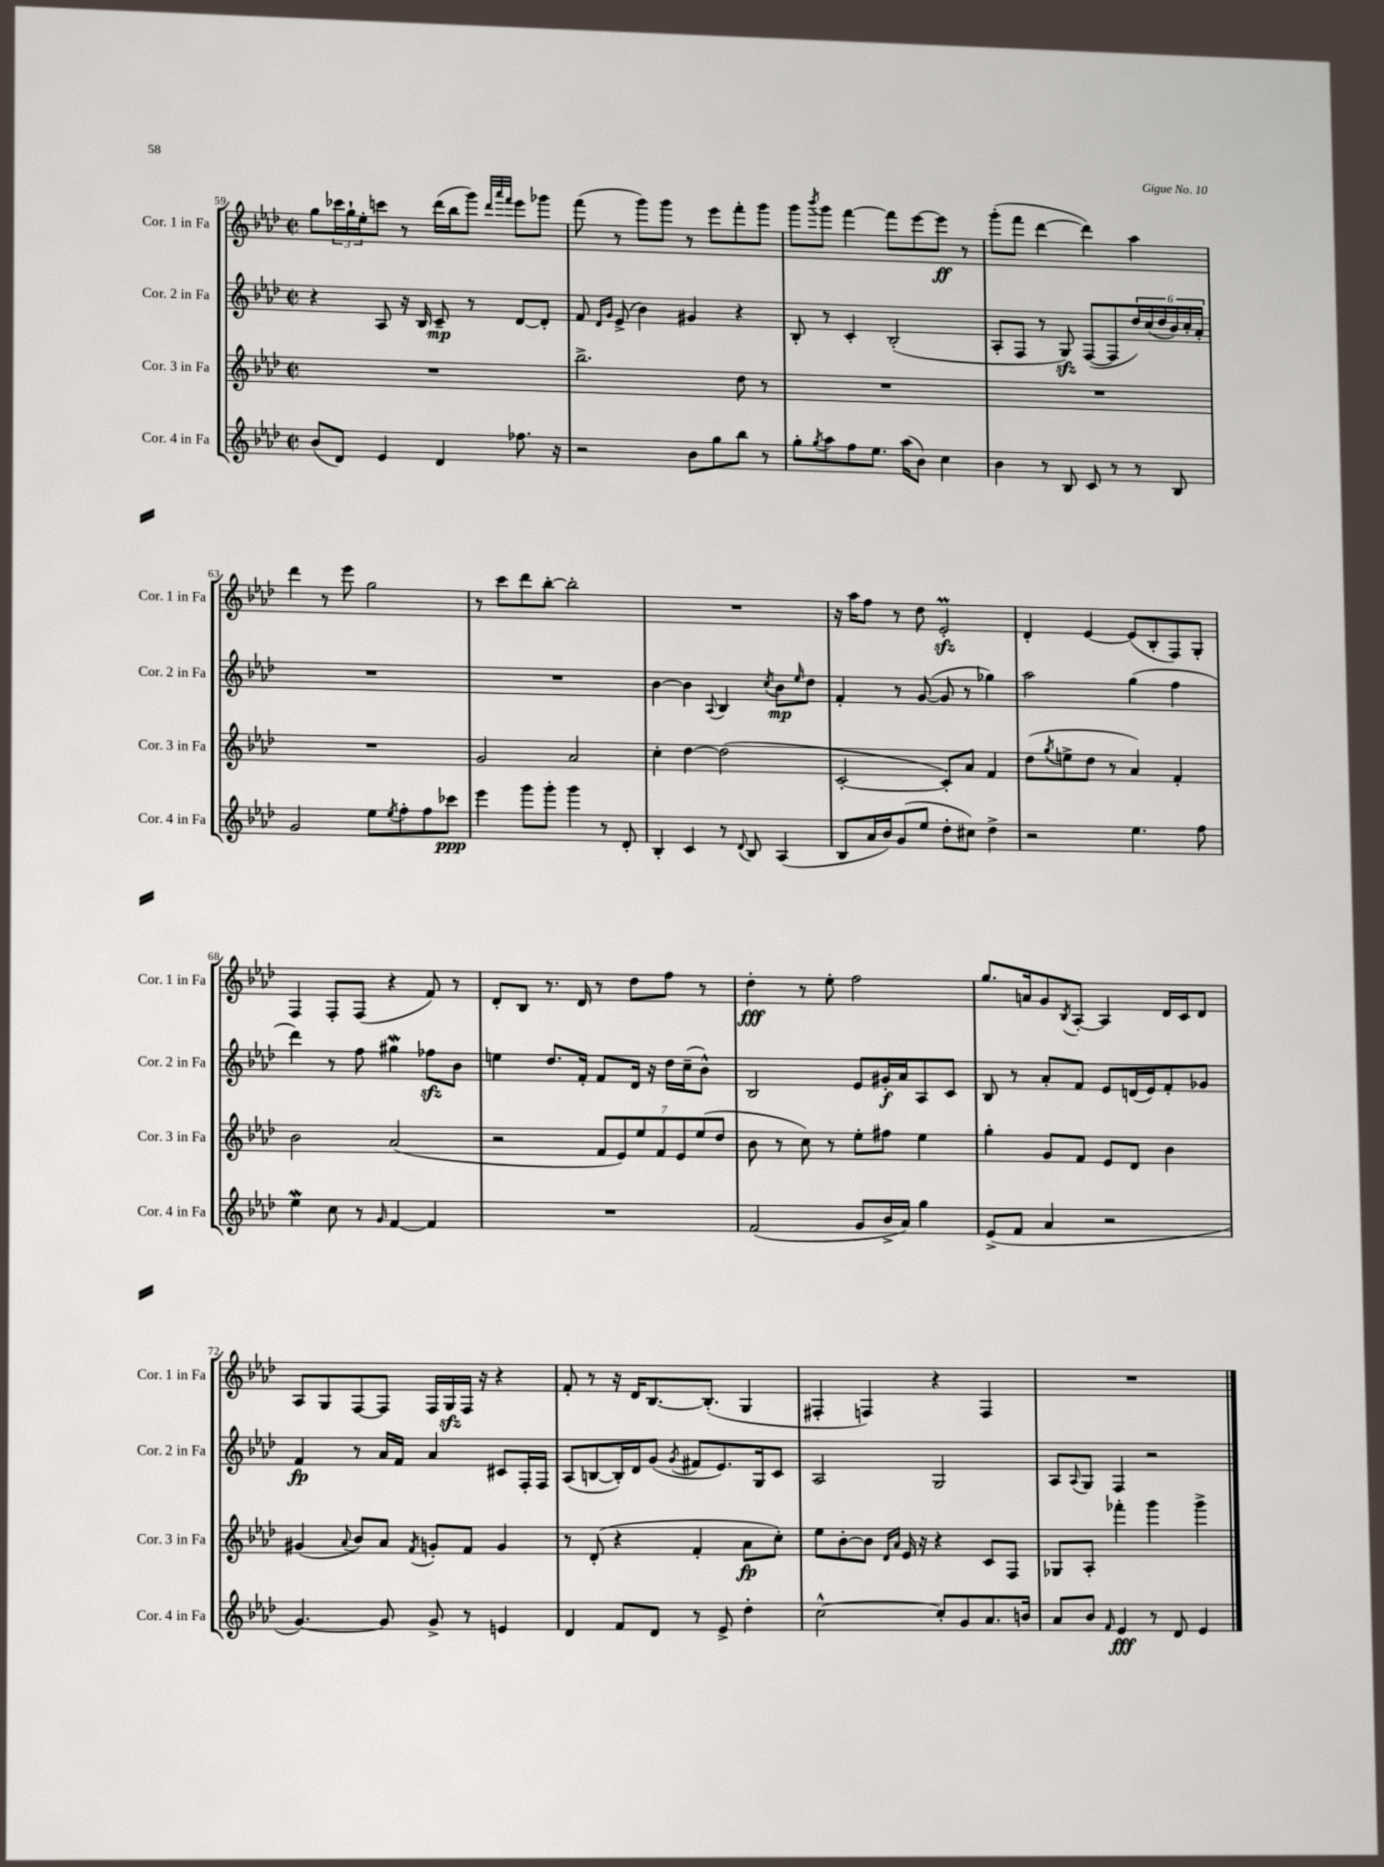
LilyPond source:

<<
\new StaffGroup <<
\new Staff = "s0" \with { instrumentName = "Cor. 1 in Fa" shortInstrumentName = "Cor. 1 in Fa" } {
    \clef treble \key aes \major \defaultTimeSignature \time 2/2
    g''8 \tuplet 3/2 { ces'''16 g''16-! ees''16-. } c'''8 r8 des'''16( bes''16 g'''8) \grace { des'''32 aes'''32 f'''32 } ees'''8 ges'''8 |
    f'''8( r8 g'''8) g'''8 r8 ees'''8 f'''8-. g'''8 |
    g'''8 \acciaccatura { bes'''8 } g'''8 f'''4~ f'''8 ees'''8~ ees'''8\ff r8 |
    g'''8-.( f'''8 des'''4~ des'''4) aes''4 |
    des'''4 r8 ees'''8 g''2 |
    r8 c'''8 des'''8 bes''8~-. bes''2-. |
    R1 |
    r16 aes''16 f''8 r8 des''8 ees'2-.\prall\sfz |
    des'4-. ees'4~ ees'8( bes8-. f8) g8-. |
    f4 f8-. f8( r4 f'8) r8 |
    des'8-. bes8 r8. des'16 r8 des''8 f''8 r8 |
    des''4-.\fff r8 ees''8-. f''2 |
    g''8. a'16 g'8 \acciaccatura { bes8 } aes8~-. aes4 des'16 c'16 des'8 |
    aes8 g8 f8~ f8 f16 g16\sfz f16 r16 r4 |
    f'8-. r8 r16 des'16 bes8.~ bes8.-.( g4 |
    fis4-. f4) r4 f4 |
    R1 \bar "|." |
}
\new Staff = "s1" \with { instrumentName = "Cor. 2 in Fa" shortInstrumentName = "Cor. 2 in Fa" } {
    \clef treble \key aes \major \defaultTimeSignature \time 2/2
    r4 aes8 r16 bes16 c'8--\mp r8 des'8~ des'8-. |
    f'8 \grace { des'16 g'16 } ees'8->( bes'4) gis'4 r4 |
    bes8-. r8 c'4-. bes2-.( |
    aes8-. f8 r8 g8\sfz) f8~( f8 \tuplet 6/4 { des''16) c''16( des''16 bes'16) c''16-. aes'16-. } |
    R1 |
    R1 |
    bes'4~ bes'4 \appoggiatura { aes8 } bes4 \acciaccatura { c''8 } bes'8\mp \grace { ees''16 } des''8 |
    f'4-. r8 g'8~( g'8 r8 ges''4) |
    aes''2 g''4( f''4 |
    des'''4) r8 f''8 gis''4\mordent fes''8\sfz bes'8 |
    e''4 des''8. f'16-. f'8 des'16 r16 des''16 c''16--( bes'8-^) |
    bes2 ees'8 gis'16-.\f aes'16 aes8 c'8 |
    bes8 r8 aes'8-. f'8 ees'8 d'16( ees'16) f'8-. ges'8 |
    f'4\fp r8 aes'16 f'16 aes'4 cis'8 f16-. f16 |
    aes8( b8~ b16-.) des'16 g'8( \acciaccatura { g'8 } fis'8 ees'8.) g16 c'8 |
    aes2 g2 |
    aes8 \appoggiatura { aes8 } g8 f4 r2 \bar "|." |
}
\new Staff = "s2" \with { instrumentName = "Cor. 3 in Fa" shortInstrumentName = "Cor. 3 in Fa" } {
    \clef treble \key aes \major \defaultTimeSignature \time 2/2
    R1 |
    bes''2.-> des''8 r8 |
    R1 |
    R1 |
    R1 |
    g'2 aes'2 |
    c''4-. des''4~ des''2( |
    c'2~-. c'8-.) aes'8 f'4 |
    des''8( \acciaccatura { g''8 } e''8-> des''8 r8 aes'4) f'4-. |
    bes'2 aes'2( |
    r2 \tuplet 7/4 { f'8 ees'8) ees''8 f'8 ees'8 ees''8( des''8 } |
    bes'8 r8 c''8) r8 ees''8-. fis''8 ees''4 |
    g''4-. g'8 f'8 ees'8 des'8 bes'4 |
    gis'4( \appoggiatura { aes'8 } bes'8) aes'8 \acciaccatura { f'8 } g'8-. f'8 g'4 |
    r8 des'8-.( r4 f'4-. aes'8\fp c''8-.) |
    ees''8 bes'8~-. bes'8 \grace { des'16 aes'16 } ees'16 r16 r4 c'8 f8 |
    ges8 aes8-. fes'''4-. g'''4 g'''4-> \bar "|." |
}
\new Staff = "s3" \with { instrumentName = "Cor. 4 in Fa" shortInstrumentName = "Cor. 4 in Fa" } {
    \clef treble \key aes \major \defaultTimeSignature \time 2/2
    bes'8( des'8) ees'4 des'4 fes''8. r16 |
    r2 bes'8 g''8 bes''8 r8 |
    g''8-. \acciaccatura { g''8 } aes''8 f''8 ees''8. aes''16( bes'8) c''4 |
    bes'4 r8 bes8 c'8 r8 r8 bes8 |
    g'2 ees''8 \acciaccatura { ees''8 } f''8-. f''8 ces'''8\ppp |
    ees'''4 g'''8 g'''8-. g'''4 r8 des'8-. |
    bes4-. c'4 r8 \appoggiatura { des'8 } bes8 aes4( |
    bes8 aes'16 bes'16) g'8( ees''8 des''8-. cis''8) des''4-> |
    r2 ees''4. f''8 |
    ees''4\mordent c''8 r8 \grace { g'16 } f'4~ f'4 |
    R1 |
    f'2( g'8 bes'16-> aes'16) g''4 |
    ees'8->( f'8 aes'4 r2 |
    g'4.~) g'8 g'8-> r8 e'4 |
    des'4 f'8 des'8 r8 ees'8-> des''4-. |
    c''2~-^ c''8-. g'8 aes'8. b'16 |
    aes'8 bes'8 \grace { f'16 } ees'4\fff r8 des'8 ees'4 \bar "|." |
}
>>
>>
\layout { \context { \Score currentBarNumber = #59 } }
